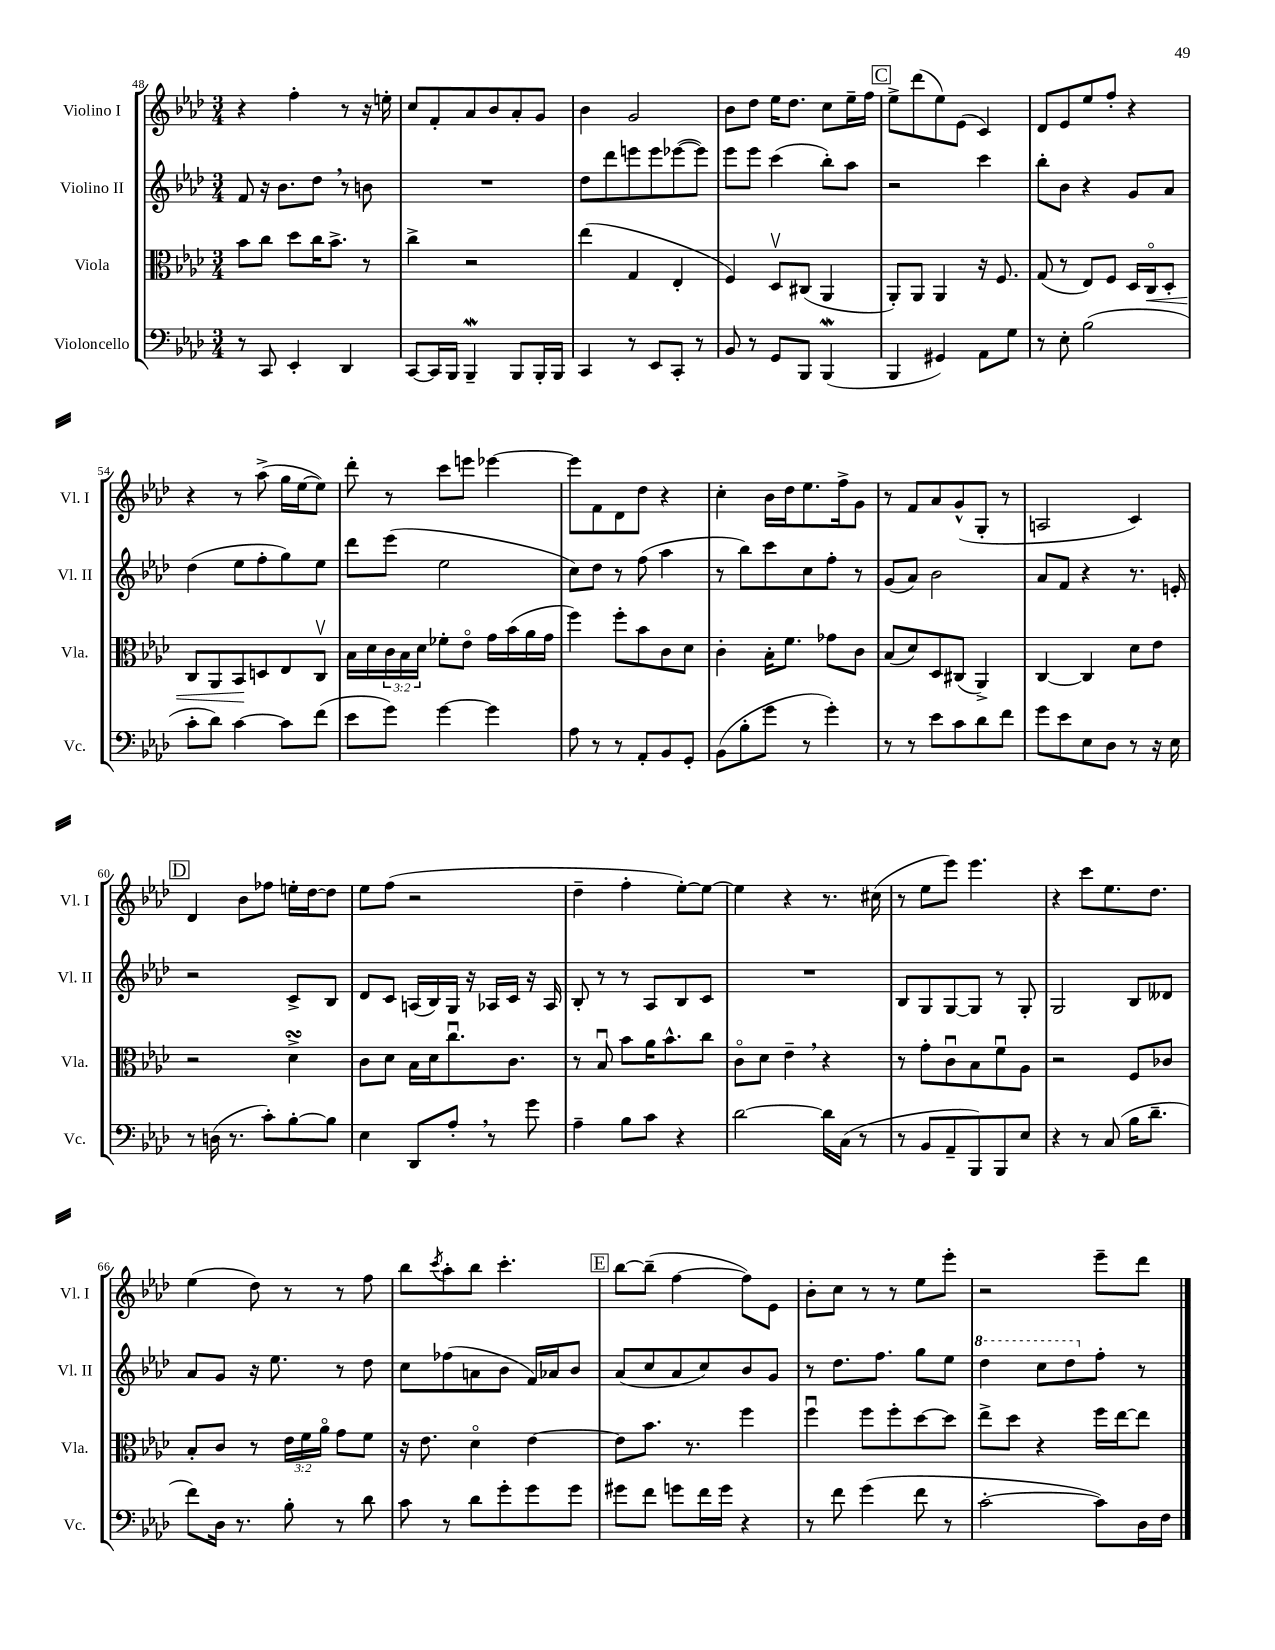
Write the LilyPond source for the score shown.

<<
\new StaffGroup <<
\new Staff = "s0" \with { instrumentName = "Violino I" shortInstrumentName = "Vl. I" } {
    \clef treble \key aes \major \numericTimeSignature \time 3/4
    r4 f''4-. r8 r16 e''16-. |
    c''8 f'8-. aes'8 bes'8 aes'8-. g'8 |
    bes'4 g'2 |
    bes'8 des''8 ees''16 des''8. c''8 ees''16-- f''16 |
    \mark \markup { \box "C" } ees''8-> des'''8( ees''8) ees'8( c'4) |
    des'8 ees'8 ees''8 f''8-. r4 |
    r4 r8 aes''8->( g''16 ees''16~ ees''8) |
    des'''8-. r8 c'''8 e'''8 ees'''4~ |
    ees'''8 f'8 des'8 des''8 r4 |
    c''4-. bes'16 des''16 ees''8. f''16-> g'8 |
    r8 f'8 aes'8 g'8-^( g8-. r8 |
    a2 c'4) |
    \mark \markup { \box "D" } des'4 bes'8 fes''8 e''16-. des''16~ des''8 |
    ees''8 f''8( r2 |
    des''4-- f''4-. ees''8~-.) ees''8~ |
    ees''4 r4 r8. cis''16( |
    r8 ees''8 ees'''8) ees'''4. |
    r4 c'''8 ees''8. des''8. |
    ees''4( des''8) r8 r8 f''8 |
    bes''8 \acciaccatura { c'''8 } aes''8-. bes''8 c'''4.-. |
    \mark \markup { \box "E" } bes''8~ bes''8--( f''4~ f''8) ees'8 |
    bes'8-. c''8 r8 r8 ees''8 ees'''8-. |
    r2 ees'''8-- des'''8 \bar "|." |
}
\new Staff = "s1" \with { instrumentName = "Violino II" shortInstrumentName = "Vl. II" } {
    \clef treble \key aes \major \numericTimeSignature \time 3/4
    f'8 r16 bes'8. des''8 \breathe r8 b'8 |
    R2. |
    des''8 des'''8 e'''8 e'''8 ees'''8~( ees'''8) |
    ees'''8 ees'''8 c'''4( bes''8-.) aes''8 |
    \mark \markup { \box "C" } r2 c'''4 |
    bes''8-. bes'8 r4 g'8 aes'8 |
    des''4( ees''8 f''8-. g''8) ees''8 |
    des'''8 ees'''8( ees''2 |
    c''8) des''8 r8 f''8( aes''4 |
    r8 bes''8) c'''8 c''8 f''8-. r8 |
    g'8( aes'8) bes'2 |
    aes'8 f'8 r4 r8. e'16-. |
    \mark \markup { \box "D" } r2 c'8-> bes8 |
    des'8 c'8 a16( bes16) g16 r16 aes16 c'16 r16 aes16 |
    bes8-. r8 r8 aes8 bes8 c'8 |
    R2. |
    bes8 g8 g8~ g8 r8 g8-. |
    g2 bes8 deses'8 |
    aes'8 g'8 r16 ees''8. r8 des''8 |
    c''8 fes''8( a'8 bes'8 f'16) aes'16 bes'8 |
    \mark \markup { \box "E" } aes'8( c''8 aes'8 c''8) bes'8 g'8 |
    r8 des''8. f''8. g''8 ees''8 |
    \ottava #1 des'''4 c'''8 des'''8 \ottava #0 f''8-. r8 \bar "|." |
}
\new Staff = "s2" \with { instrumentName = "Viola" shortInstrumentName = "Vla." } {
    \clef alto \key aes \major \numericTimeSignature \time 3/4 \override Staff.TupletNumber.text = #tuplet-number::calc-fraction-text
    bes'8 c''8 des''8 c''16 bes'8.-> r8 |
    c''4-> r2 |
    ees''4( g4 ees4-. |
    f4) des8\upbow cis8( aes,4 |
    \mark \markup { \box "C" } aes,8-.) aes,8 aes,4 r16 f8. |
    g8( r8 ees8) f8 des16 c16\flageolet\< des8-. |
    c8 aes,8 bes,8\! d8 ees8 c8\upbow |
    bes16 des'16 \tuplet 3/2 { c'16 bes16 des'16 } fes'8-. ees'8\flageolet g'16 bes'16( aes'16 g'16 |
    f''4) f''8-. bes'8 c'8 des'8 |
    c'4-. bes16-. f'8. ges'8 c'8 |
    bes8( des'8) des8 cis8( aes,4->) |
    c4~ c4 des'8 ees'8 |
    \mark \markup { \box "D" } r2 des'4->\turn |
    c'8 des'8 bes16 des'16 c''8.\downbow c'8. |
    r8 bes8\downbow bes'8 aes'16 bes'8.-^ c''8 |
    c'8\flageolet des'8 ees'4-- \breathe r4 |
    r8 g'8-. c'8\downbow bes8 f'8\downbow aes8 |
    r2 f8 ces'8 |
    bes8-. c'8 r8 \tuplet 3/2 { ees'16 f'16 aes'16\flageolet } g'8 f'8 |
    r16 ees'8. des'4\flageolet ees'4~ |
    \mark \markup { \box "E" } ees'8 bes'8. r8. f''4 |
    f''4\downbow f''8 f''8-. des''8~ des''8 |
    ees''8-> des''8 r4 f''16 ees''16~ ees''8 \bar "|." |
}
\new Staff = "s3" \with { instrumentName = "Violoncello" shortInstrumentName = "Vc." } {
    \clef bass \key aes \major \numericTimeSignature \time 3/4
    r8 c,8 ees,4-. des,4 |
    c,8~ c,16 bes,,16 bes,,4--\mordent bes,,8 bes,,16-. bes,,16 |
    c,4 r8 ees,8 c,8-. r8 |
    bes,8 r8 g,8 bes,,8 bes,,4\mordent( |
    \mark \markup { \box "C" } bes,,4 gis,4) aes,8 g8 |
    r8 ees8-. bes2( |
    c'8-. des'8) c'4~ c'8 f'8( |
    ees'8 g'8) g'4~ g'4 |
    aes8 r8 r8 aes,8-. bes,8 g,8-. |
    bes,8( bes8-. g'8 r8 g'4-.) |
    r8 r8 ees'8 c'8 des'8 f'8 |
    g'8 ees'8 ees8 des8 r8 r16 ees16 |
    \mark \markup { \box "D" } r8 d16( r8. c'8-.) bes8~-. bes8 |
    ees4 des,8 aes8-. \breathe r8 g'8 |
    aes4-- bes8 c'8 r4 |
    des'2~ des'16 c16( r8 |
    r8 bes,8 aes,8-- bes,,8) bes,,8 ees8 |
    r4 r8 c8( bes16 des'8.-- |
    f'8) des16 r8. bes8-. r8 des'8 |
    c'8 r8 des'8 g'8-. g'8 g'8 |
    \mark \markup { \box "E" } gis'8 f'8 g'8 f'16 g'16 r4 |
    r8 f'8 g'4( f'8 r8 |
    c'2~-. c'8) des16 f16 \bar "|." |
}
>>
>>
\layout { \context { \Score currentBarNumber = #48 } }
